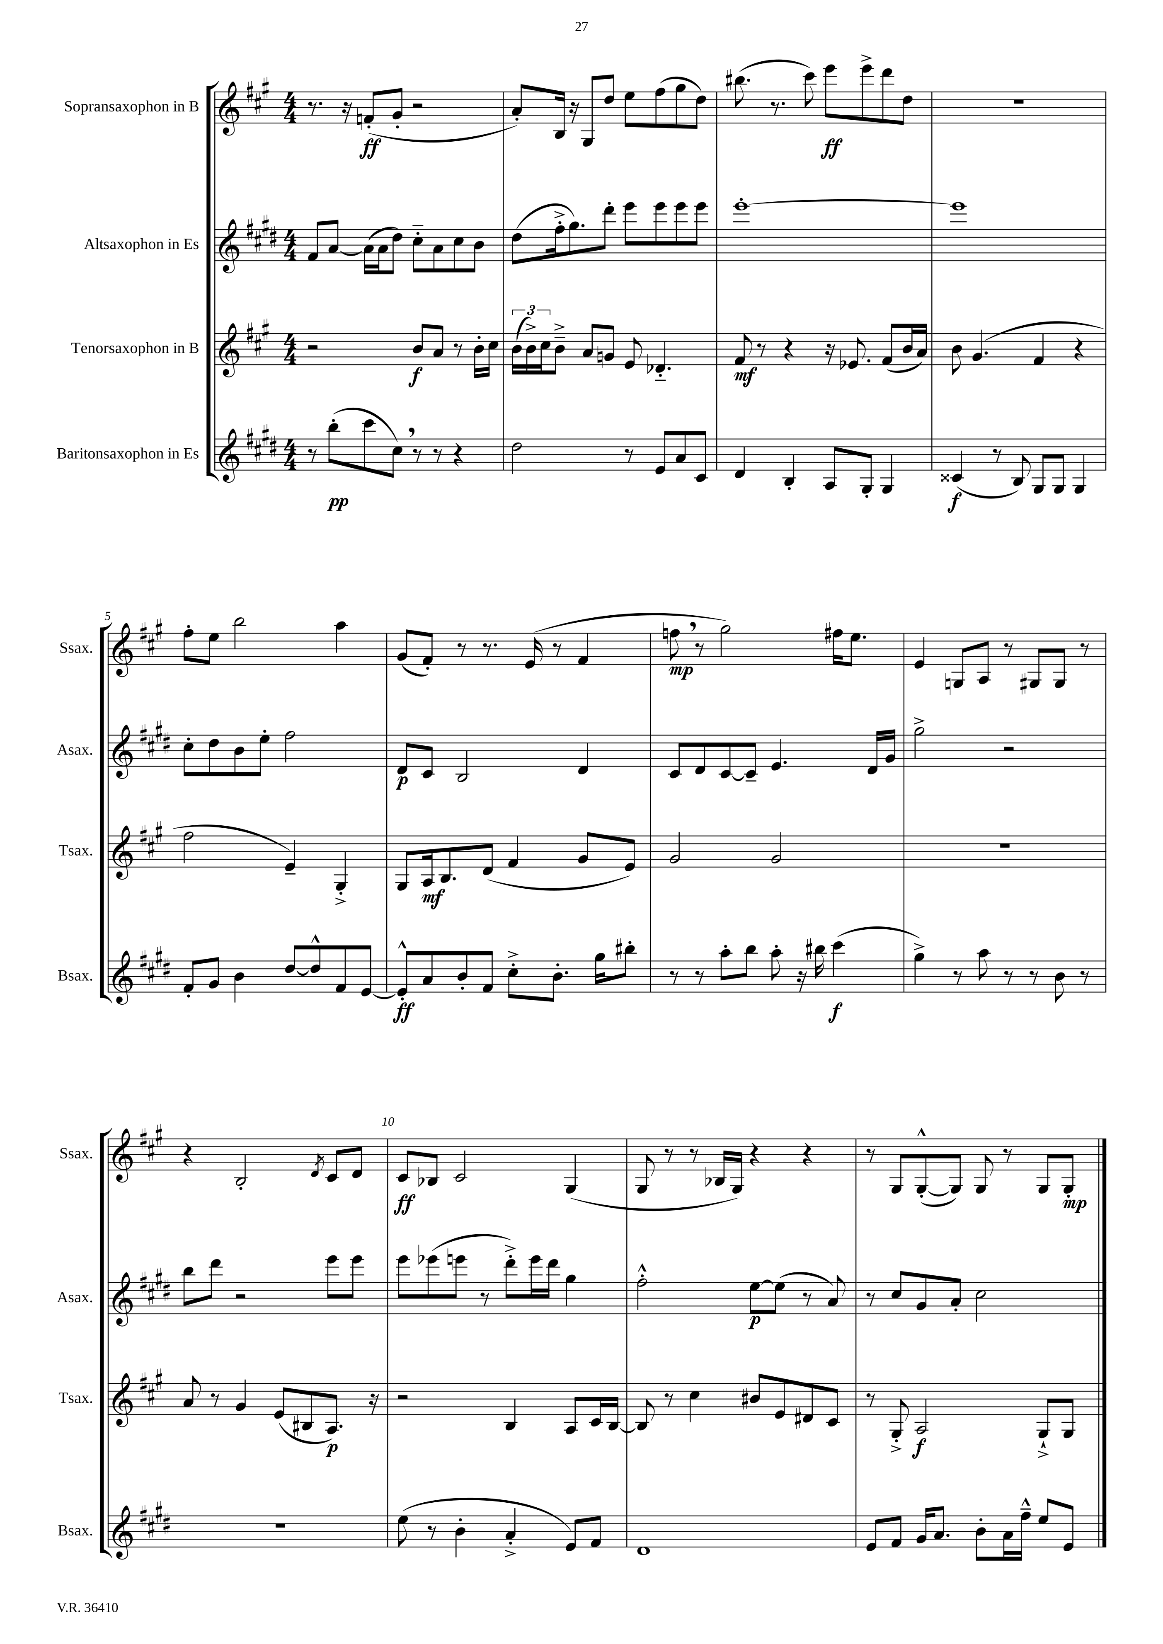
<<
\new StaffGroup <<
\new Staff = "s0" \with { instrumentName = "Sopransaxophon in B" shortInstrumentName = "Ssax." } {
    \clef treble \key a \major \numericTimeSignature \time 4/4
    r8. r16 f'8-.\ff( gis'8-. r2 |
    a'8-.) b16 r16 gis8 d''8 e''8 fis''8( gis''8 d''8) |
    bis''8.( r8. cis'''8) e'''8\ff e'''8-> d'''8 d''8 |
    R1 |
    fis''8-. e''8 b''2 a''4 |
    gis'8( fis'8-.) r8 r8. e'16( r8 fis'4 |
    f''8\mp \breathe r8 gis''2) fis''16 e''8. |
    e'4 g8 a8 r8 gis8 gis8 r8 |
    r4 b2-. \acciaccatura { d'8 } cis'8 d'8 |
    cis'8\ff bes8 cis'2 gis4( |
    gis8 r8 r8 bes16 gis16) r4 r4 |
    r8 gis8 gis8~-.-^( gis8) gis8 r8 gis8 gis8-.\mp \bar "|." |
}
\new Staff = "s1" \with { instrumentName = "Altsaxophon in Es" shortInstrumentName = "Asax." } {
    \clef treble \key e \major \numericTimeSignature \time 4/4
    fis'8 a'8~ a'16( a'16 dis''8) cis''8-_ a'8 cis''8 b'8 |
    dis''8( fis''16-.-> gis''8.) dis'''8-. e'''8 e'''8 e'''8 e'''8 |
    e'''1~-. |
    e'''1 |
    cis''8-. dis''8 b'8 e''8-. fis''2 |
    dis'8\p cis'8 b2 dis'4 |
    cis'8 dis'8 cis'8~ cis'8-- e'4. dis'16 gis'16 |
    gis''2-> r2 |
    b''8 dis'''8 r2 e'''8 e'''8 |
    e'''8 ees'''8( e'''8 r8 dis'''8-.->) e'''16 dis'''16 gis''4 |
    fis''2-.-^ e''8~\p e''8( r8 a'8) |
    r8 cis''8 gis'8 a'8-. cis''2 \bar "|." |
}
\new Staff = "s2" \with { instrumentName = "Tenorsaxophon in B" shortInstrumentName = "Tsax." } {
    \clef treble \key a \major \numericTimeSignature \time 4/4
    r2 b'8\f a'8 r8 b'16-. cis''16 |
    \tuplet 3/2 { b'16( b'16->) cis''16 } b'8---> a'8 g'8 e'8 des'4.-_ |
    fis'8\mf r8 r4 r16 ees'8. fis'8( b'16 a'16) |
    b'8 gis'4.( fis'4 r4 |
    fis''2 e'4--) gis4-.-> |
    gis8 a16\mf b8. d'8( fis'4 gis'8 e'8) |
    gis'2 gis'2 |
    R1 |
    a'8 r8 gis'4 e'8( bis8 a8.\p) r16 |
    r2 b4 a8 cis'16 b16~ |
    b8 r8 cis''4 bis'8 e'8 dis'8 cis'8 |
    r8 gis8-.-> a2\f gis8-!-> gis8 \bar "|." |
}
\new Staff = "s3" \with { instrumentName = "Baritonsaxophon in Es" shortInstrumentName = "Bsax." } {
    \clef treble \key e \major \numericTimeSignature \time 4/4
    r8 b''8-.\pp( cis'''8 cis''8) \breathe r8 r8 r4 |
    dis''2 r8 e'8 a'8 cis'8 |
    dis'4 b4-. a8 gis8-. gis4 |
    cisis'4\f( r8 b8) gis8 gis8 gis4 |
    fis'8-. gis'8 b'4 dis''8~ dis''8-^ fis'8 e'8~ |
    e'8-.-^\ff a'8 b'8-. fis'8 cis''8-.-> b'8.-. gis''16 bis''8-. |
    r8 r8 a''8-. b''8 a''8-. r16 bis''16 cis'''4\f( |
    gis''4->) r8 a''8 r8 r8 b'8 r8 |
    R1 |
    e''8( r8 b'4-. a'4-.-> e'8) fis'8 |
    dis'1 |
    e'8 fis'8 gis'16 a'8. b'8-. a'16 fis''16---^ e''8 e'8 \bar "|." |
}
>>
>>
\layout { \context { \Score \override BarNumber.break-visibility = ##(#f #t #t) barNumberVisibility = #(every-nth-bar-number-visible 5) } }
